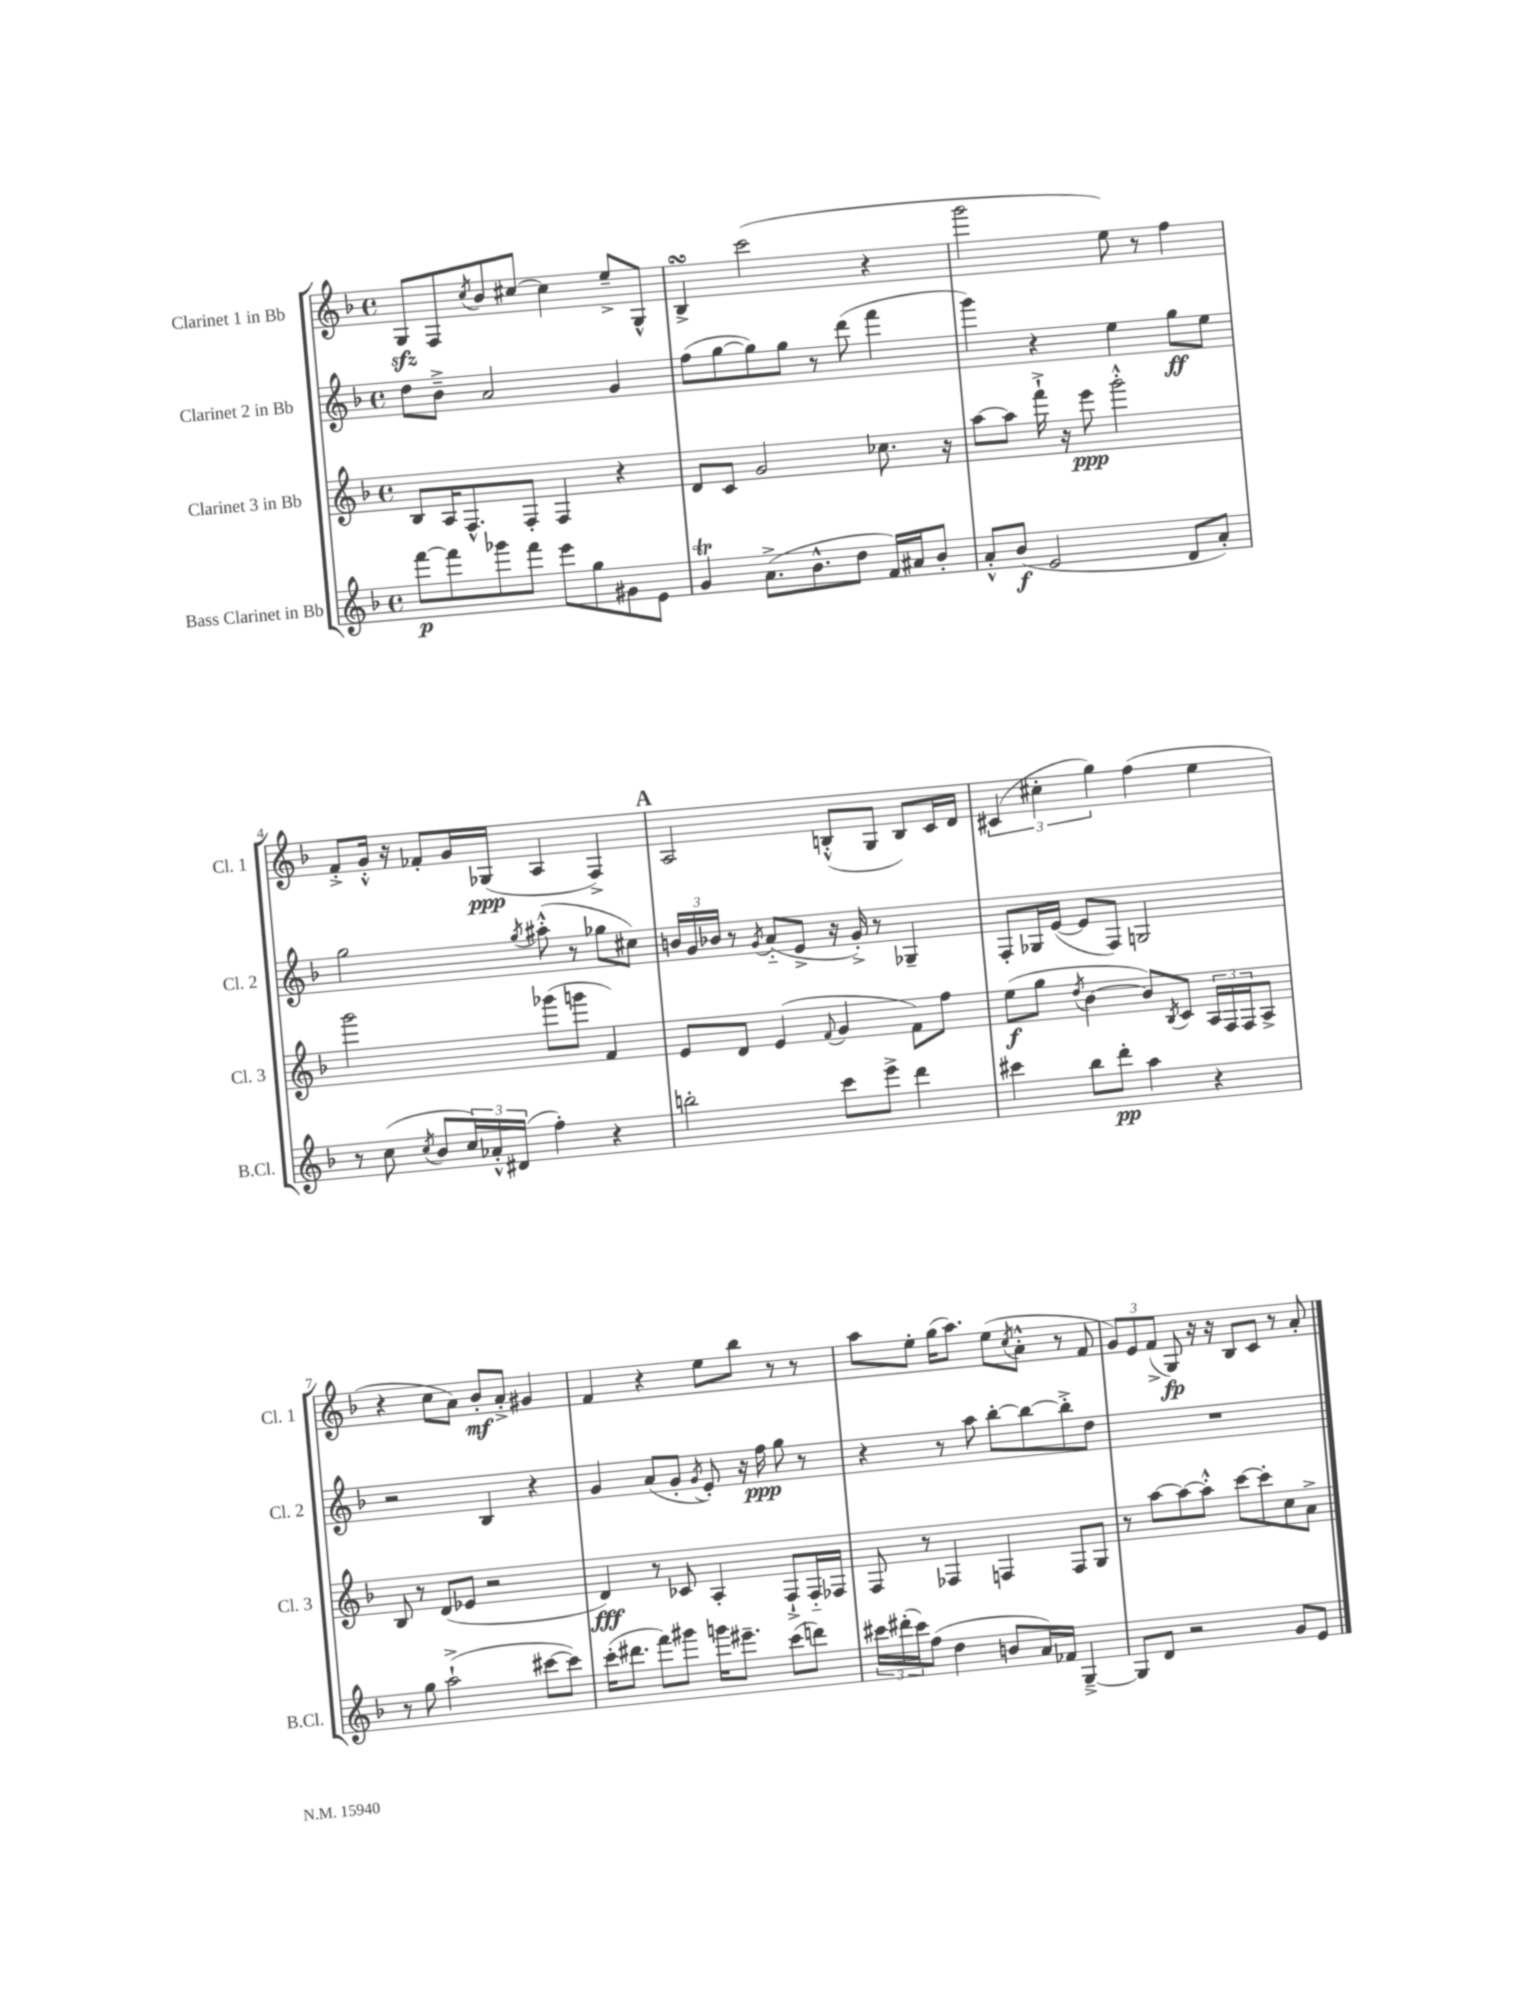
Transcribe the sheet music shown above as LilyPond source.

<<
\new StaffGroup <<
\new Staff = "s0" \with { instrumentName = "Clarinet 1 in Bb" shortInstrumentName = "Cl. 1" } {
    \clef treble \key f \major \defaultTimeSignature \time 4/4
    g8\sfz f8 \acciaccatura { c''8 } bes'8 cis''8~ cis''4 e''8---> g8-^ |
    bes4->\turn c'''2( r4 |
    g'''2 e''8) r8 f''4 |
    f'8-.-> g'16-.-^ r16 fes'8-. g'16 ges16\ppp( a4 f4->) |
    \mark \markup { \bold "A" } a2 b8-.-^( g8 b8) c'16 d'16 |
    \tuplet 3/2 { cis'4( cis''4-. g''4) } f''4( e''4 |
    r4 c''8 a'8) bes'8-.\mf a'8-.-> gis'4 |
    f'4 r4 e''8 bes''8 r8 r8 |
    a''8 e''8-. g''16( a''8.) e''8( \acciaccatura { c''8 } a'8-.-^ r8 f'8 |
    \tuplet 3/2 { g'8) e'8 f'8->( } g8\fp) r16 r16 bes8 c'8 r8 a'8-. \bar "|." |
}
\new Staff = "s1" \with { instrumentName = "Clarinet 2 in Bb" shortInstrumentName = "Cl. 2" } {
    \clef treble \key f \major \defaultTimeSignature \time 4/4
    d''8 bes'8---> a'2 g'4 |
    f''8( g''8~ g''8) g''8 r8 d'''8( f'''4 |
    g'''4) r4 e''4 g''8\ff e''8 |
    g''2 \acciaccatura { g''8 } ais''8-.-^( r8 ges''8 cis''8) |
    \mark \markup { \bold "A" } \tuplet 3/2 { b'16 g'16 bes'16 } r8 \acciaccatura { g'8 } a'8-_( e'8-> r16 g'16-.->) r8 ges4-- |
    f8-. ges16 e'16~( e'8 f8) g2 |
    r2 bes4 r4 |
    g'4 a'8( g'8-. \acciaccatura { g'8 } e'8-.) r16 f''16\ppp g''8 r8 |
    r4 r8 a''8 bes''8~-. bes''8~ bes''8-.-> d''8 |
    R1 \bar "|." |
}
\new Staff = "s2" \with { instrumentName = "Clarinet 3 in Bb" shortInstrumentName = "Cl. 3" } {
    \clef treble \key f \major \defaultTimeSignature \time 4/4
    bes8 a16 f8.-^ f8-. f4 r4 |
    d'8 c'8 g'2 ces''8. r16 |
    a''8~ a''8 f'''16-!-> r16 e'''8\ppp g'''2-.-^ |
    g'''2 ges'''8( g'''8 f'4) |
    \mark \markup { \bold "A" } e'8 d'8 e'4( \appoggiatura { f'8 } g'4 f'8) f''8 |
    e''8\f( g''8 \acciaccatura { d''8 } bes'4~ bes'8) \acciaccatura { bes8 } c'8 \tuplet 3/2 { a16 f16 f16 } a8-> |
    bes8 r8 d'8( ees'8 r2 |
    d'4\fff) r8 ces'8 a4-. f8-!-> f16-_ fes16 |
    f8 r8 fes4 f4 f8 g8 |
    r8 a''8~ a''8~ a''8-.-^ c'''8~ c'''8-. c''8 a'8-> \bar "|." |
}
\new Staff = "s3" \with { instrumentName = "Bass Clarinet in Bb" shortInstrumentName = "B.Cl." } {
    \clef treble \key f \major \defaultTimeSignature \time 4/4
    f'''8~\p f'''8 ges'''8 f'''8 e'''8 g''8 gis'8 e'8 |
    g'4\trill a'8.->( bes'8.-^ d''8 f'16) ais'16 bes'8-. |
    a'8-.-^ bes'8\f( e'2 d'8 a'8-.) |
    r8 c''8( \acciaccatura { c''8 } bes'8 \tuplet 3/2 { c''16) aes'16-.-^ dis'16( } f''4-.) r4 |
    \mark \markup { \bold "A" } b''2-. c'''8 e'''8-> d'''4 |
    cis'''4 bes''8 d'''8-.\pp a''4 r4 |
    r8 g''8 a''2-!->( cis'''8~ cis'''8) |
    c'''16-.( dis'''8. f'''8) gis'''8 g'''16 eis'''8.-- c'''8( d'''8) |
    \tuplet 3/2 { cis'''16 dis'''16-.( cis'''16) } f''8( d''4 b'8 a'16) fes'16 g4~---> |
    g8 d'8 r2 g'8 e'8 \bar "|." |
}
>>
>>
